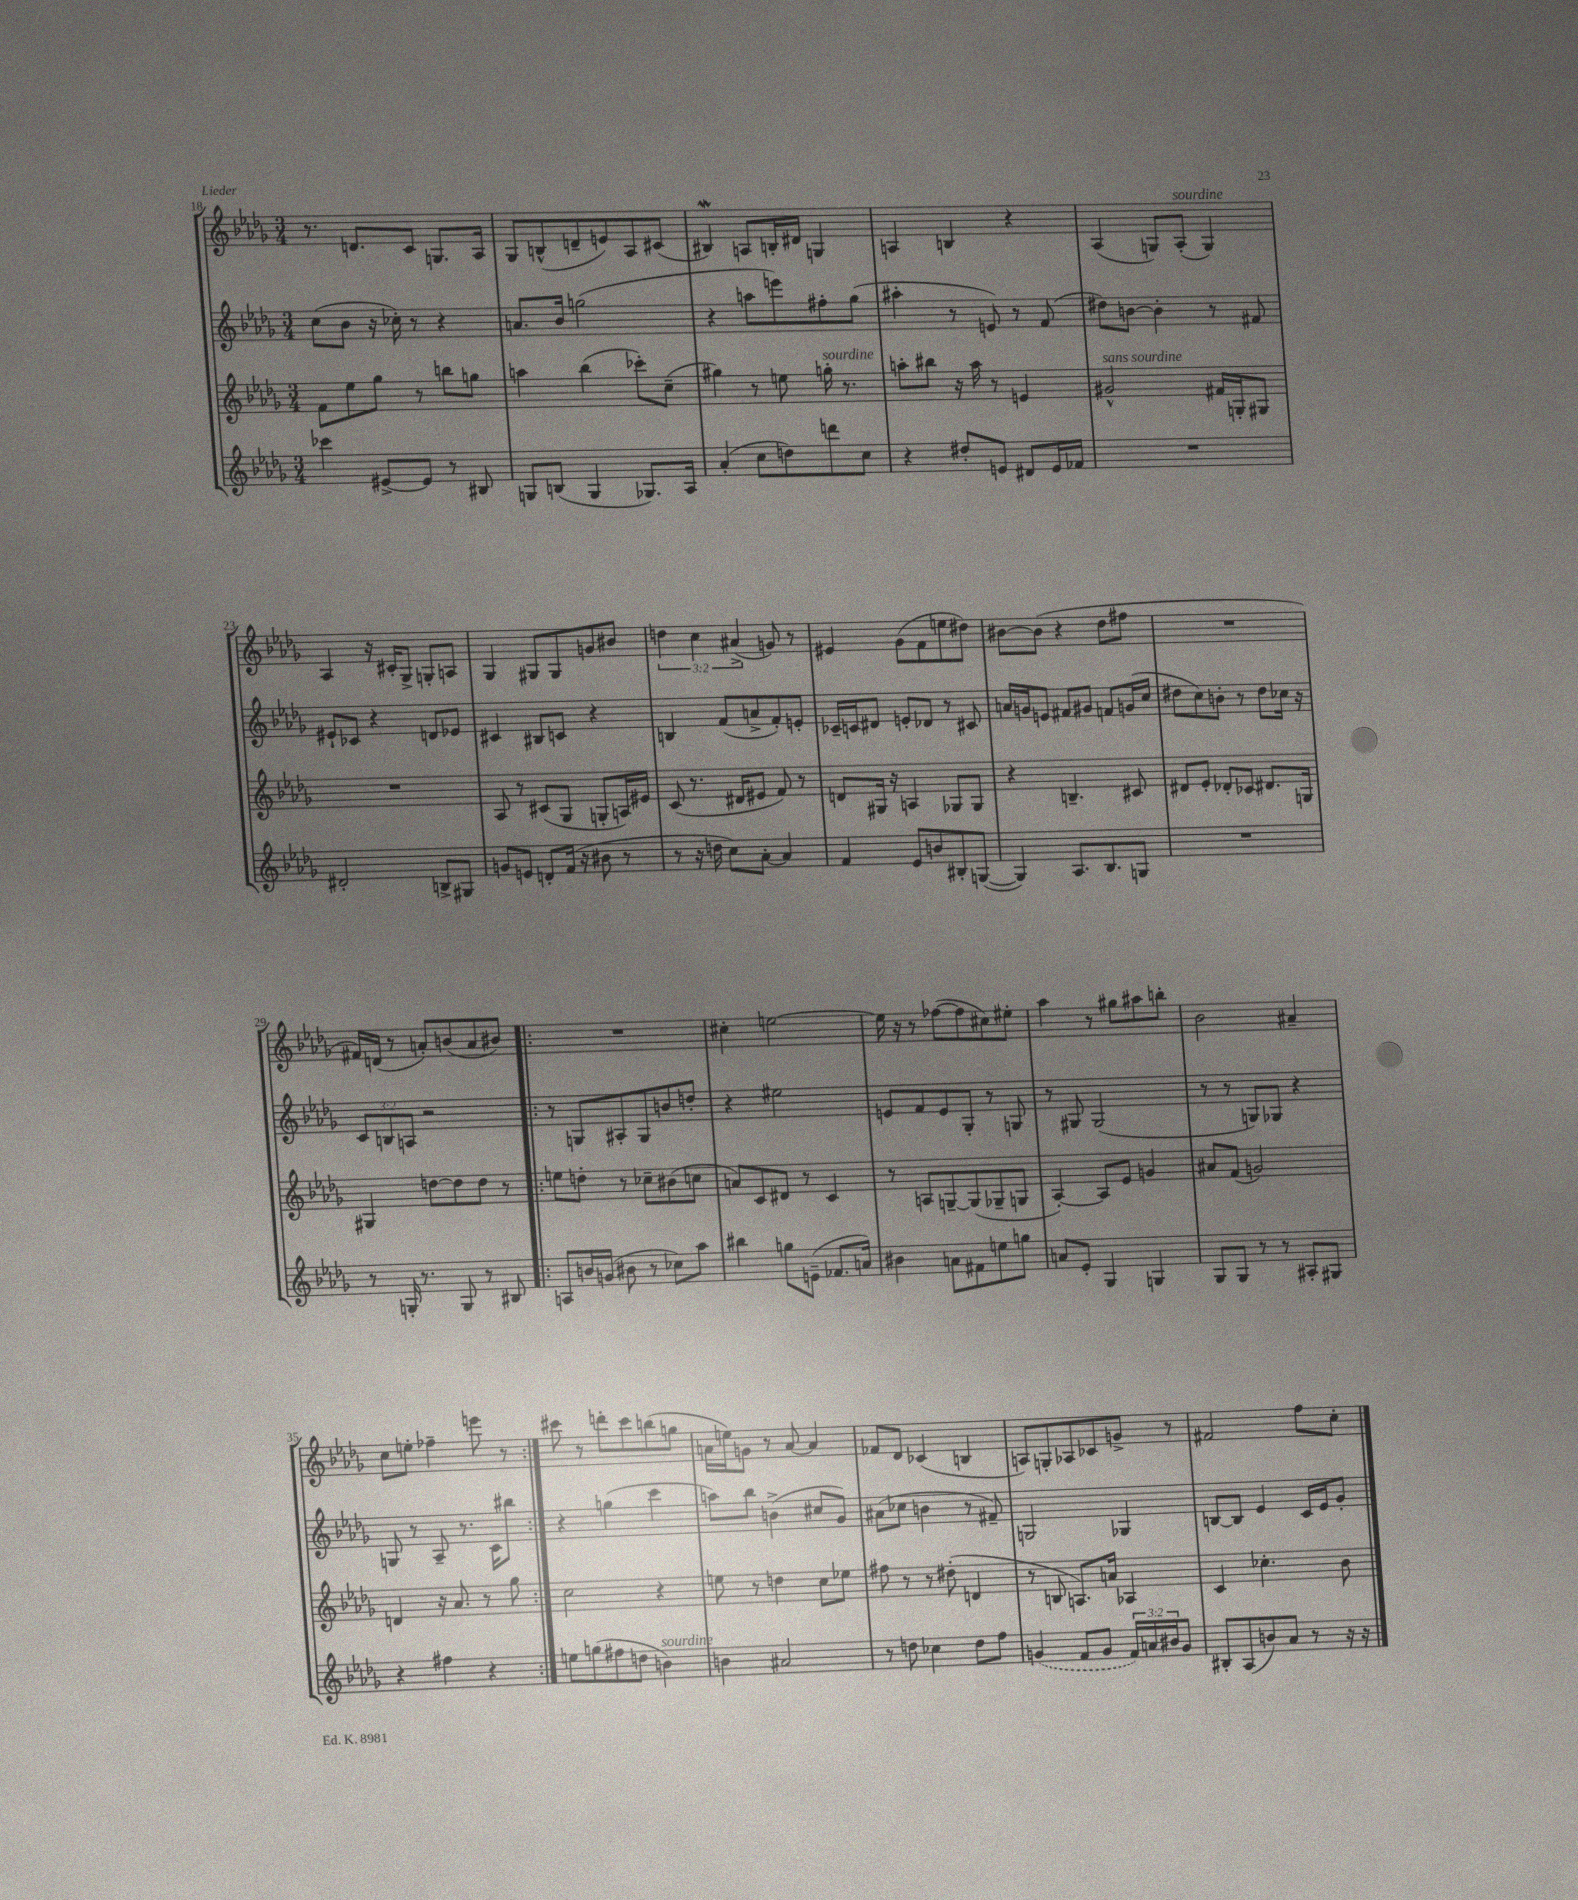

**kern	**kern	**kern	**kern
*staff4	*staff3	*staff2	*staff1
*clefG2	*clefG2	*clefG2	*clefG2
*k[b-e-a-d-g-]	*k[b-e-a-d-g-]	*k[b-e-a-d-g-]	*k[b-e-a-d-g-]
*M3/4	*M3/4	*M3/4	*M3/4
4ccc-	8f	(8cc	8.r
.	8ee-	8b-	.
.	.	.	8.d
[8e#^	8gg-	16r	.
.	.	16cc-')	.
8e#]	8r	8r	8c
8r	8bb	4r	8.G
8B#	8gg	.	.
.	.	.	16A-
=	=	=	=
8G	4aa	8.a	8G-
(8B	.	.	(8B^^
.	.	16b-	.
4G	(4bb-	(2gg	8d~
.	.	.	8e)
8.G-)	8ccc-')	.	8A-
.	(8cc~	.	(8c#
16A-	.	.	.
=	=	=	=
(4a-'	4gg#)	4r	4B#)
8cc	8r	8aa	8A
8dd)	8ee	8eee)	16B'
.	.	.	16d#
8ddd	16gg'	8ff#'	4G
.	8.r	.	.
8cc	.	(8gg-	.
=	=	=	=
4r	8aa'	4aa#'	4A
.	8bb#	.	.
8dd#'	16r	8r	4B
.	16aa	.	.
8e	8r	8e)	.
8d#	4e	8r	4r
16e	.	(8f	.
16f-	.	.	.
=	=	=	=
2.r	2g#^^	8dd#)	(4A-
.	.	[8b	.
.	.	4b']	8G)
.	.	.	(8A-'
.	16f#	8r	4G)
.	16G'	.	.
.	8G#	8f#	.
=	=	=	=
2d#'	2.r	8e#`	4A-
.	.	8c-	.
.	.	4r	16r
.	.	.	16c#'
.	.	.	8G-^
8B^	.	8d	8G'
8G#	.	8e-	8A
=	=	=	=
8g	8A-	4c#	4G-
8e	8r	.	.
8d'	(8c#	8B#	8G#
(16f	8G-	8c	8G#
16r	.	.	.
8b#	8G'	4r	8g
8r	16A)	.	8b#
.	16e#	.	.
=	=	=	=
8r	(8c	4B	6dd
16r	8.r	.	.
.	.	.	6cc
16dd	.	.	.
8cc)	.	(8f	.
.	16d#	.	.
.	.	.	(6a#^
[8a-'	8e#	8a^	.
4a-]	8f)	8f')	8g)
.	8r	8e'	8r
=	=	=	=
4f	8d	16c-~	4e#
.	.	16c	.
.	16G#	8d#	.
.	16r	.	.
8e-	4A	8e'	(8g-
8b	.	8d-	8f
8B#'	8G-	8r	8ee
([8G	8G-	8c#	8dd#)
=	=	=	=
4G])	4r	16a	[8b#
.	.	16g	.
.	.	8e	(8b#]
8.A-	4.B~	8f#	4r
.	.	8g#	.
8.B-	.	.	.
.	.	8f	8dd-
8G	8c#	(16g	8ff#
.	.	16cc	.
=	=	=	=
2.r	8d#	8dd#	2.r
.	8e-'	8cc)	.
.	8d-'	8b'	.
.	8c-	8r	.
.	8.d#	8dd#	.
.	.	16cc-	.
.	16G	16r	.
=	=	=	=
8r	4G#	12c	16f#)
.	.	.	(16d
.	.	12B	.
16G'	.	.	8r
.	.	12A	.
8.r	.	.	.
.	[8dd	2r	8a')
8G	8dd]	.	(8b
8r	8dd	.	8a
8B#	8r	.	8b#)
=!|:	=!|:	=!|:	=!|:
8A	8ee	8r	2.r
16b	8dd'	8G	.
(16g	.	.	.
8b#	8r	8A#'	.
8r	8cc-~	8G	.
8cc-)	(8b#	8b	.
8aa-	8cc	8dd'	.
=	=	=	=
4bb#	8a)	4r	4cc#'
.	8c	.	.
8gg	8d#	2ee#	[2ee
(8e~	8r	.	.
8.f-	4c	.	.
16a)	.	.	.
=	=	=	=
4b#	8r	8e	16ee]
.	.	.	16r
.	8A	8f	8r
8a	[8G~	8e	([8ff-
8f#	(8G]	8G-'	8ff-]
8ee	8G-~	8r	8cc#)
8gg	8G	8G	8ee#'
=	=	=	=
8a	[4A-')	8r	4aa-
8e-'	.	8G#	.
4G-	8A-]	(2G#	8r
.	8e-	.	8gg#
4G	4g	.	8aa#
.	.	.	8bb'
=	=	=	=
8G-	8a#	8r	2b-
8G-	(8f	8r	.
8r	2g)	8G)	.
8r	.	8G-	.
8A#'	.	4r	4a#~
8G#	.	.	.
=	=	=	=
4r	4d	8G	8cc
.	.	8r	8ee'
4ff#	16r	8A-~	4ff-~
.	8.a-	.	.
.	.	8.r	.
4r	8r	.	8eee
.	.	16c	.
.	8gg-	8bb#	8r
=:|!	=:|!	=:|!	=:|!
8ee	2cc	4r	8ccc#
(8gg	.	.	8r
8ff#	.	(4gg	8ddd'
8dd	.	.	8ccc#
4b)	4r	4ccc	(8bb
.	.	.	8gg
=	=	=	=
4b	8ee	8aa)	16a
.	.	.	16ee)
.	8r	8bb-	8g
2a#	4dd	(4b^	8r
.	.	.	[8a
.	8cc	8cc#	4a]
.	8ee-	8g-)	.
=	=	=	=
8r	8ff#	(8a#	8f-
8dd	8r	8cc-	8d-
4cc-	8r	4b	(4c-
.	(8dd#'	.	.
8dd	4d	8r	4B
8ff	.	8f#~)	.
=	=	=	=
(4g	8r	2G	8A)
.	8B	.	8G'
8f	8.A)	.	8A-
8g	.	.	8c-
.	16a	.	.
24f)	4A-	4G-	8g^
24a	.	.	.
24b#	.	.	.
8g	.	.	8r
=	=	=	=
8B#'	4c	[8B	2f#
(8A-	.	8B]	.
8b)	4.cc-'	4e-	.
8a-	.	.	.
8r	.	16c	8ff
.	.	16e-	.
16r	8b-	8g-'	8cc'
16r	.	.	.
==	==	==	==
*-	*-	*-	*-
